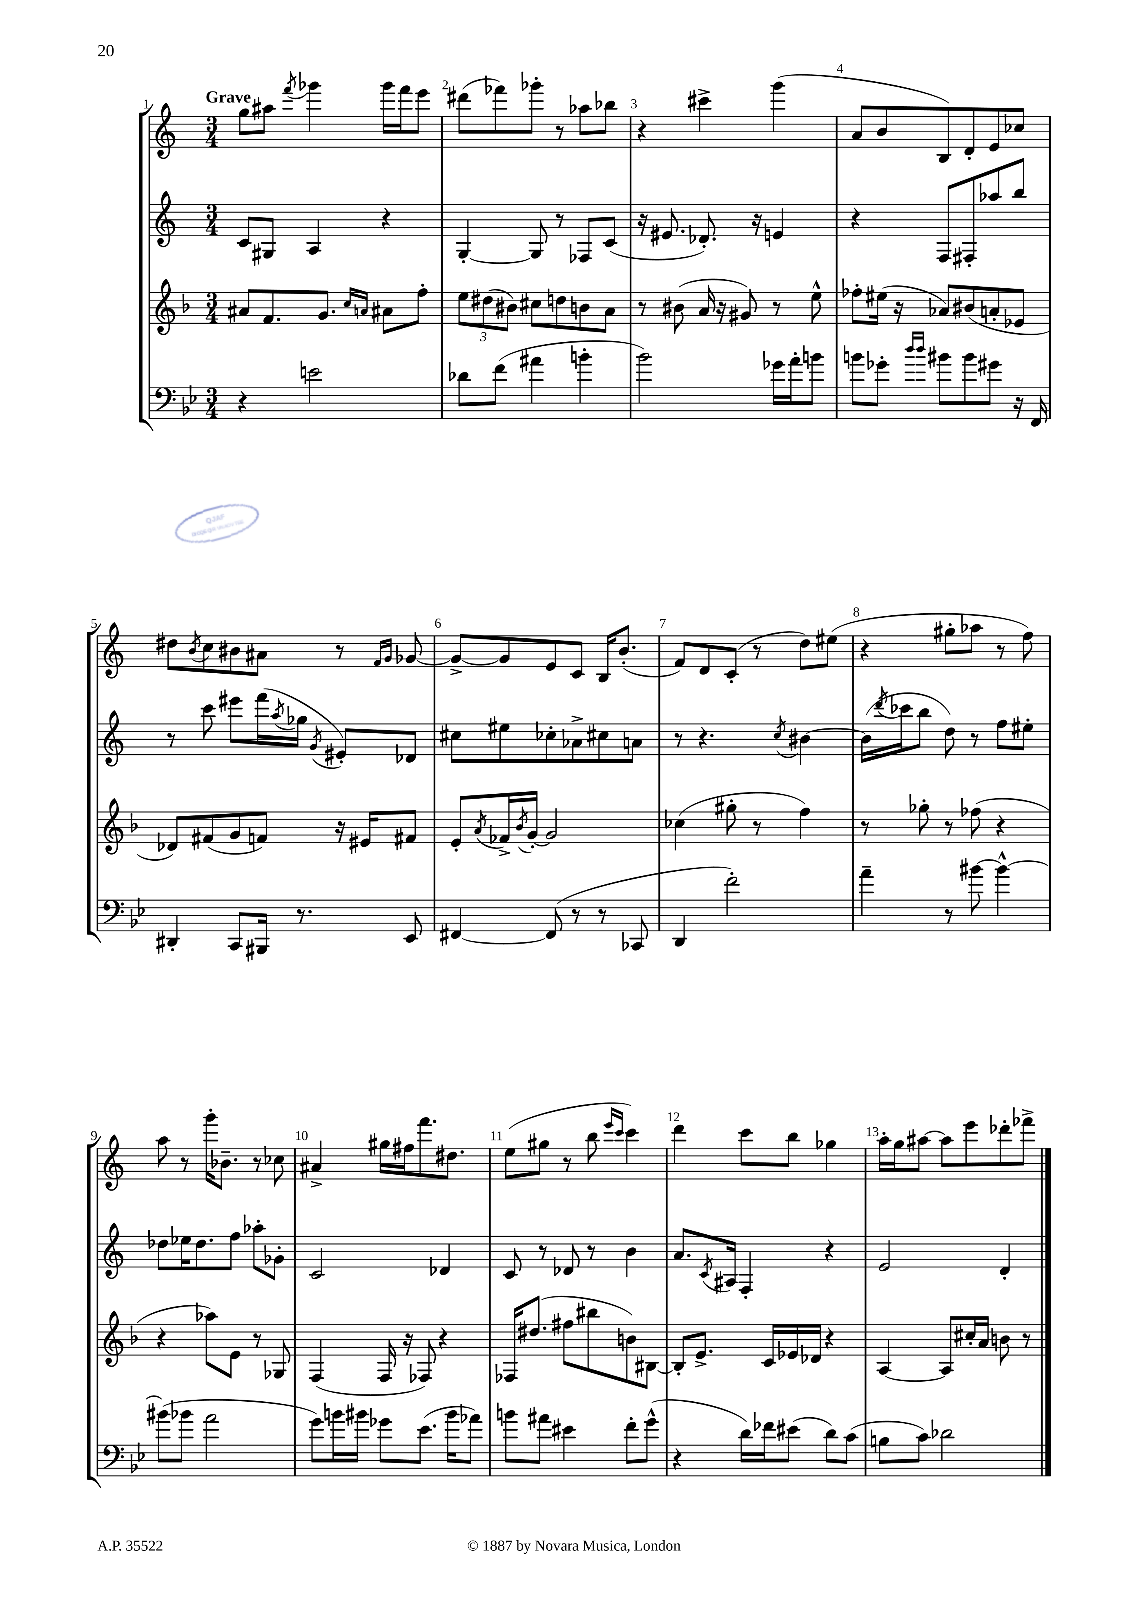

**kern	**kern	**kern	**kern
*staff4	*staff3	*staff2	*staff1
*clefF4	*clefG2	*clefG2	*clefG2
*k[b-e-]	*k[b-]	*k[]	*k[]
*M3/4	*M3/4	*M3/4	*M3/4
4r	8a#	8c	8gg
.	8.f	8G#	8aa#
.	.	.	8qfff
2e	.	4A	4ggg-
.	8.g	.	.
.	16qqcc	.	.
.	16qqa	.	.
.	8a#	4r	16ggg-
.	.	.	16fff
.	8ff'	.	8eee
=	=	=	=
8d-	12ee	[4G'	(8ddd#
.	(12dd#	.	.
(8f	.	.	8fff-)
.	12b#)	.	.
4a#	8cc#	8G]	8ggg-'
.	8dd	8r	8r
4b'	8b	8F-	8aa-
.	8a	(8c	8bb-
=	=	=	=
2b-)	8r	16r	4r
.	.	8.e#	.
.	(8b#	.	.
.	16a	8.d-')	4ccc#^
.	16r	.	.
.	8g#)	.	.
.	.	16r	.
16g-	8r	4e	(4ggg
16a'	.	.	.
8b	8ee^^	.	.
=	=	=	=
8b	8ff-'	4r	8a
8g-'	(16ee#	.	8b
.	16r	.	.
16qqdd	.	.	.
16qqdd	.	.	.
8b#	8a-)	8F	8B)
8b#	(8b#	8F#'	8d'
8g#	8a'	8aa-	8e
16r	8e-	8bb	8cc-
16FF	.	.	.
=	=	=	=
4DD#'	8d-)	8r	8dd#
.	.	.	8qb
.	(8f#	8ccc	8cc
8CC	8g	8eee#	8b#
16BBB#	8f)	(16fff	8a#
.	.	8qaa	.
8.r	.	16gg-	.
.	.	8qg	.
.	16r	8e#')	8r
.	16e#	.	.
.	.	.	16qqf
.	.	.	16qqg
8EE-	8f#	8d-	[8g-
=	=	=	=
[4FF#	8e'	8cc#	8g-^_
.	8qa	.	.
.	16f-^	8ee#	8g-]
.	8qb-	.	.
.	[16g'	.	.
(8FF#]	2g]	8cc-'	8e
8r	.	8a-^	8c
8r	.	8cc#	16B
.	.	.	(8.b'
8CC-	.	8a	.
=	=	=	=
4DD	(4cc-	8r	8f)
.	.	4.r	8d
2f')	8gg#'	.	(8c'
.	8r	.	8r
.	.	8qcc	.
.	4ff)	[4b#	8dd)
.	.	.	(8ee#
=	=	=	=
4a~	8r	(16b#]	4r
.	.	8qddd	.
.	.	16ccc-	.
.	8gg-'	8bb	.
8r	8r	8dd)	8gg#'
[8b#	(8ff-	8r	8aa-
4b#^^_	4r	8ff	8r
.	.	8ee#'	8ff)
=	=	=	=
(8b#]	4r	8dd-	8aa
8b-	.	16ee-	8r
.	.	8.dd-	.
2a	8aa-)	.	16ggg'
.	.	.	8.b-~
.	8e	8ff	.
.	8r	8aa-'	8r
.	8G-	8g-'	8cc-
=	=	=	=
8g)	(4F	2c	4a#^
16b	.	.	.
16b#	.	.	.
8g-	16F	.	16gg#
.	16r	.	16ff#
(8.e-	8F-)	.	8.fff
.	4r	4d-	.
16b#	.	.	8.dd#
8a-)	.	.	.
=	=	=	=
8b	16F-	8c	(8ee
.	(8.dd#	.	.
8a#	.	8r	8gg#
4e#	8ff#	8d-	8r
.	8bb#	8r	8bb
.	.	.	16qqeee
.	.	.	16qqccc
8f'	8b)	4b	4ccc)
(8g^^	[8B#	.	.
=	=	=	=
4r	8B#']	8.a	4ddd
.	8.e^	.	.
.	.	8qc	.
.	.	16A#	.
16d)	.	4F'	8ccc
16f-	16c	.	.
(8e#	16e-	.	8bb
.	16d-	.	.
8d)	4r	4r	4gg-
(8c	.	.	.
=	=	=	=
8B	[4A	2e	16aa'
.	.	.	16gg
8c)	.	.	[8aa#
2d-	8A]	.	8aa#]
.	16cc#'	.	8eee
.	16a	.	.
.	8b	4d'	8ddd-'
.	8r	.	8fff-^
==	==	==	==
*-	*-	*-	*-
